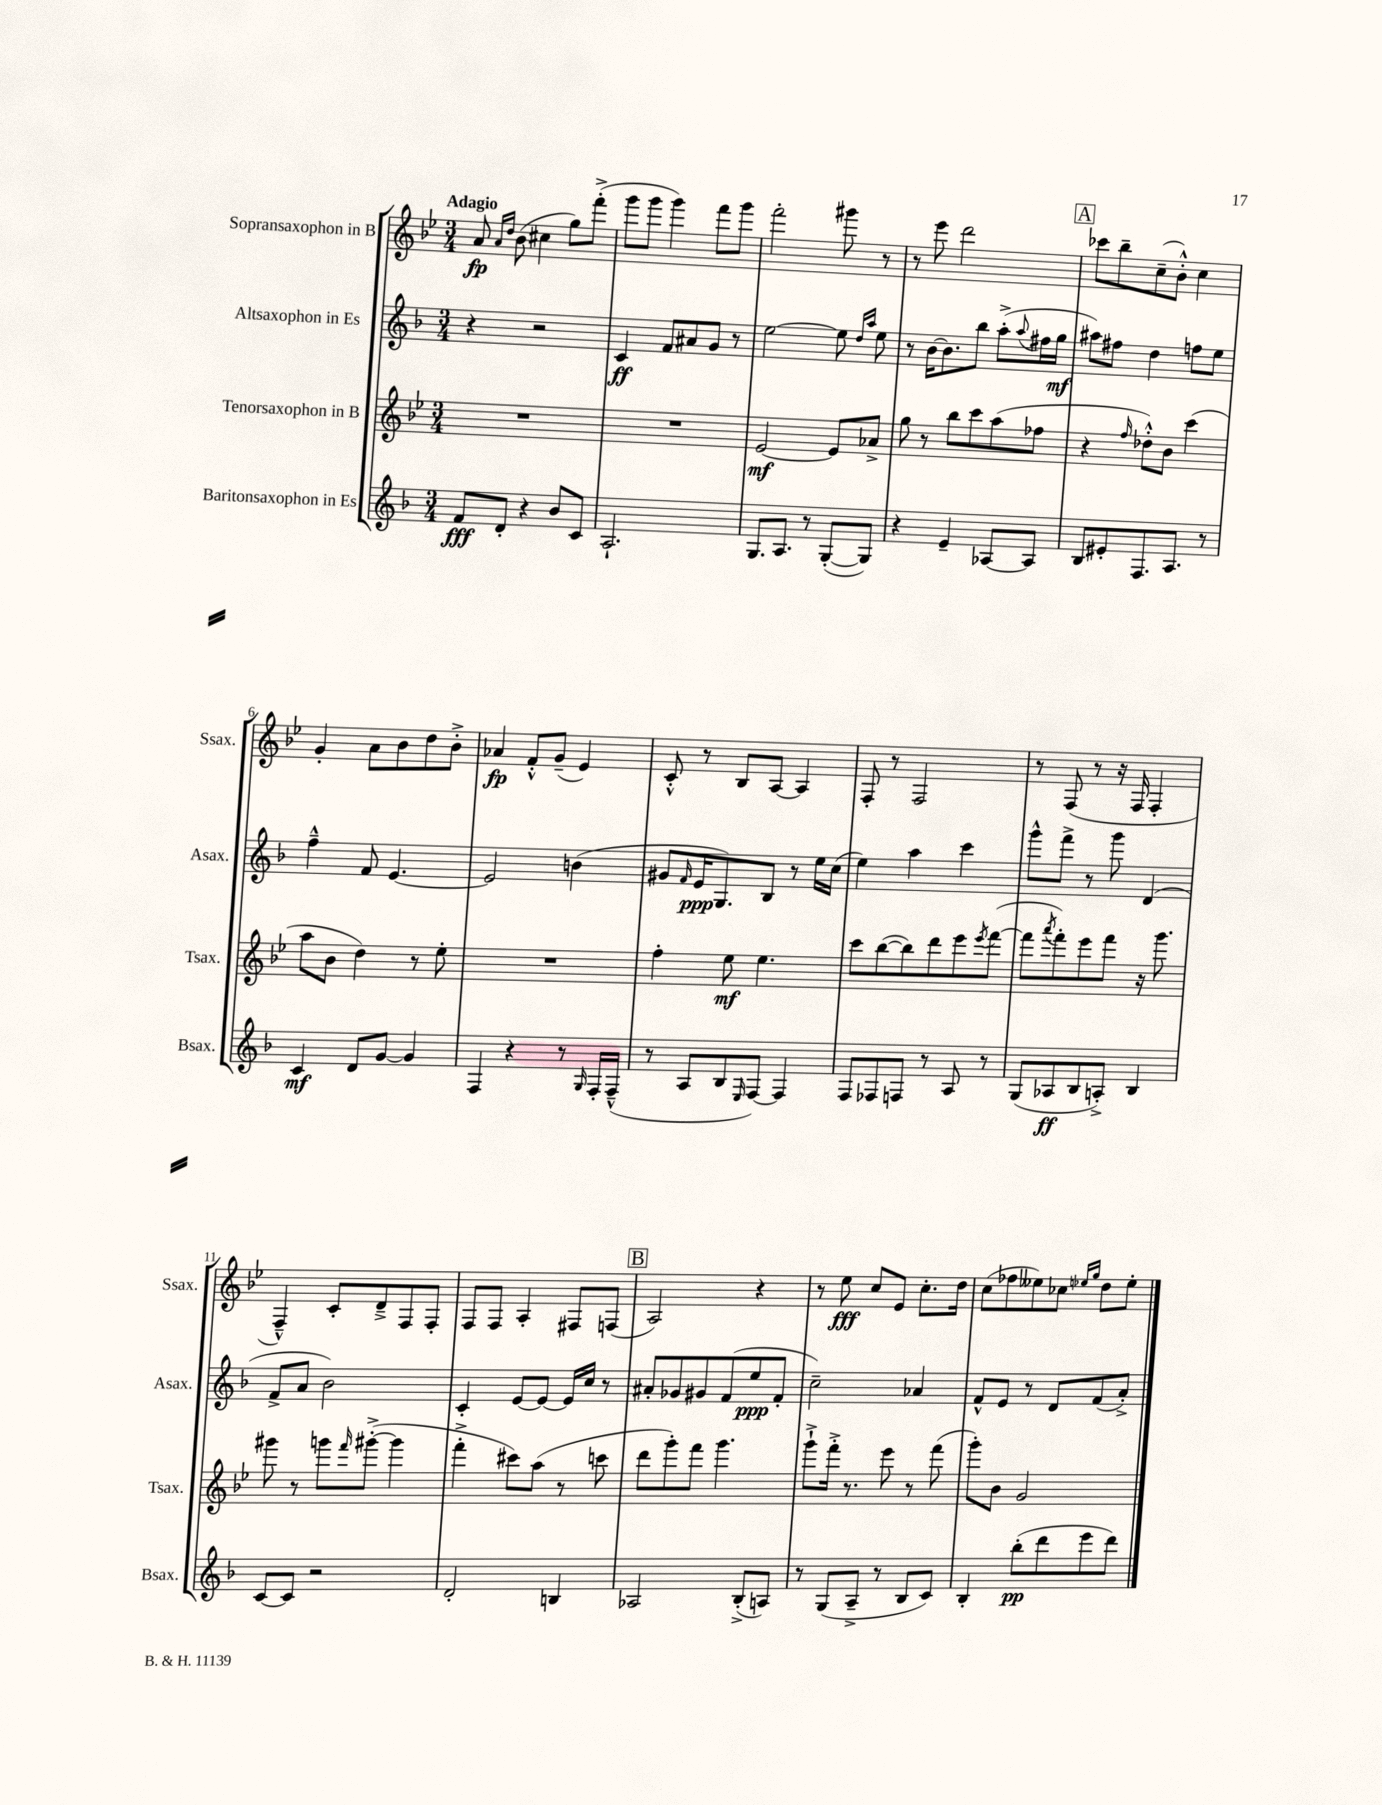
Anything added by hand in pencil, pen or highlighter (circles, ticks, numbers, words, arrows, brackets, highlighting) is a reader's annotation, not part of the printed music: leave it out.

**kern	**kern	**kern	**kern
*staff4	*staff3	*staff2	*staff1
*clefG2	*clefG2	*clefG2	*clefG2
*k[b-]	*k[b-e-]	*k[b-]	*k[b-e-]
*M3/4	*M3/4	*M3/4	*M3/4
8f/L	2.r	4r	8a/
.	.	.	16qqa/LL
.	.	.	16qqdd/JJ
8d'/J	.	.	(8b-\
4r	.	2r	4cc#\
8b-/L	.	.	8gg\L)
8c/J	.	.	(8fff'^\J
=	=	=	=
2.A`/	2.r	4c/	8ggg\L
.	.	.	8ggg\J
.	.	8f/L	4ggg\)
.	.	8a#/	.
.	.	8g/J	8fff\L
.	.	8r	8ggg\J
=	=	=	=
8.G/L	[2e-/	[2ee\	2fff'\
8.A/J	.	.	.
8r	.	.	.
([8G'/L	8e-/]L	8ee\]	8ggg#\
.	.	16qqdd/LL	.
.	.	16qqaa/JJ	.
8G/]J)	8a-^/J	8ee\	8r
=	=	=	=
4r	8gg\	8r	8r
.	8r	[16b-\LK	8eee-\
.	.	8.b-\]	.
4e~/	8bb-\L	.	2ddd\
.	8ccc\	8bb-\J	.
[8A-/L	(8aa\	(8aa'^\L	.
.	.	8qqaa/	.
8A-/]J	8ff-\J	16ff#\L	.
.	.	16gg\JJ	.
=	=	=	=
8B-/L	4r	8aa#\L)	8ccc-\L
8e#'/	.	8ff#\J	8bb-~\
.	16qqff/	.	.
8.F/	8dd-'^^\L)	4dd\	(8cc~\
.	8b-\J	.	8b-'^^\J)
8.A/J	.	.	.
.	(4ccc\	8ff\L	4cc\
8r	.	8ee\J	.
=	=	=	=
4c/	8aa\L	4ff~^^\	4g'/
.	8b-\J	.	.
8d/L	4dd\)	8f/	8a\L
[8g/J	.	[4.e/	8b-\
4g/]	8r	.	8dd\
.	8ee-'\	.	8b-'^\J
=	=	=	=
4F/	2.r	2e/]	4a-/
4r	.	.	8f'^^/L
.	.	.	(8g~/J
8r	.	(4b\	4e-/)
16qqG/	.	.	.
16F'/LL	.	.	.
(16F~^^/JJ	.	.	.
=	=	=	=
8r	4ff'\	8g#/L	8c'^^/
.	.	16qqf/	.
8A/L	.	16e/K	8r
.	.	8.G/)	.
8B-/	8ee-\	.	8B-/L
16qqE/	.	.	.
[8F/J)	4.ee-\	8B-/J	[8A/J
4F/]	.	8r	4A/]
.	.	16ee\LL	.
.	.	(16cc\JJ	.
=	=	=	=
8F/L	8ccc\L	4ee\)	8F'/
8F-/	([8bb-\	.	8r
8F/J	8bb-\])	4aa\	2F/
8r	8ddd\	.	.
8A/	8eee-\	4ccc\	.
.	8qeee-/	.	.
8r	([8fff\J	.	.
=	=	=	=
(8G/L	8fff\]L	8ggg^^\L	8r
.	8qaaa/	.	.
8A-/	8fff'\)	8fff^\J	(8F/
8B-/	8eee-\	8r	8r
8A'^/J)	8fff\J	8ggg\	16r
.	.	.	16F/
4B-/	16r	(4d/	4F'/
.	8.ggg\	.	.
=	=	=	=
[8c/L	8ggg#\	8f^/L	4F~^^/)
8c/]J	8r	8a/J	.
2r	8ggg\L	2b-\)	8c'/L
.	16qqfff/	.	.
.	([8ggg#'^\J	.	8d~^/
.	4ggg#\]	.	8F/
.	.	.	8F'/J
=	=	=	=
2d'/	4fff'^\	4c'/	8F/L
.	.	.	8F/J
.	8ccc#\L)	[8e/L	4A'/
.	(8aa\J	8e/_J	.
4B/	8r	16e/]LL	8F#/L
.	.	16cc/JJ	.
.	8ccc\	8r	(8F/J
=	=	=	=
2A-/	8ddd\L	8a#'/L	2A/)
.	8ggg'\)	8g-/	.
.	8fff\J	8g#/	.
.	4.ggg\	(8f/	.
(8B-'^/L	.	8ee/	4r
8A/J)	.	8f'/J	.
=	=	=	=
8r	8ggg`^\L	2cc~\)	8r
(8G/L	16fff'^\Jk	.	8ee-\
.	8.r	.	.
8A~^/J	.	.	8cc/L
8r	8eee-\	.	8e-/J
8B-/L	8r	4a-/	8.cc'\L
8c/J)	(8fff\	.	.
.	.	.	16dd\Jk
=	=	=	=
4B-'/	8ggg'\L)	8f^^/L	(8cc\L
.	8b-\J	8e/J	8ff-\
(8bb-'\L	2g/	8r	8ee--\)
8ddd\	.	8d/L	8cc-\J
.	.	.	16qqee-/LL
.	.	.	16qqgg/JJ
8eee\	.	(8f/	8dd\L
8ddd\J)	.	8a'^/J)	8ee-'\J
==	==	==	==
*-	*-	*-	*-
